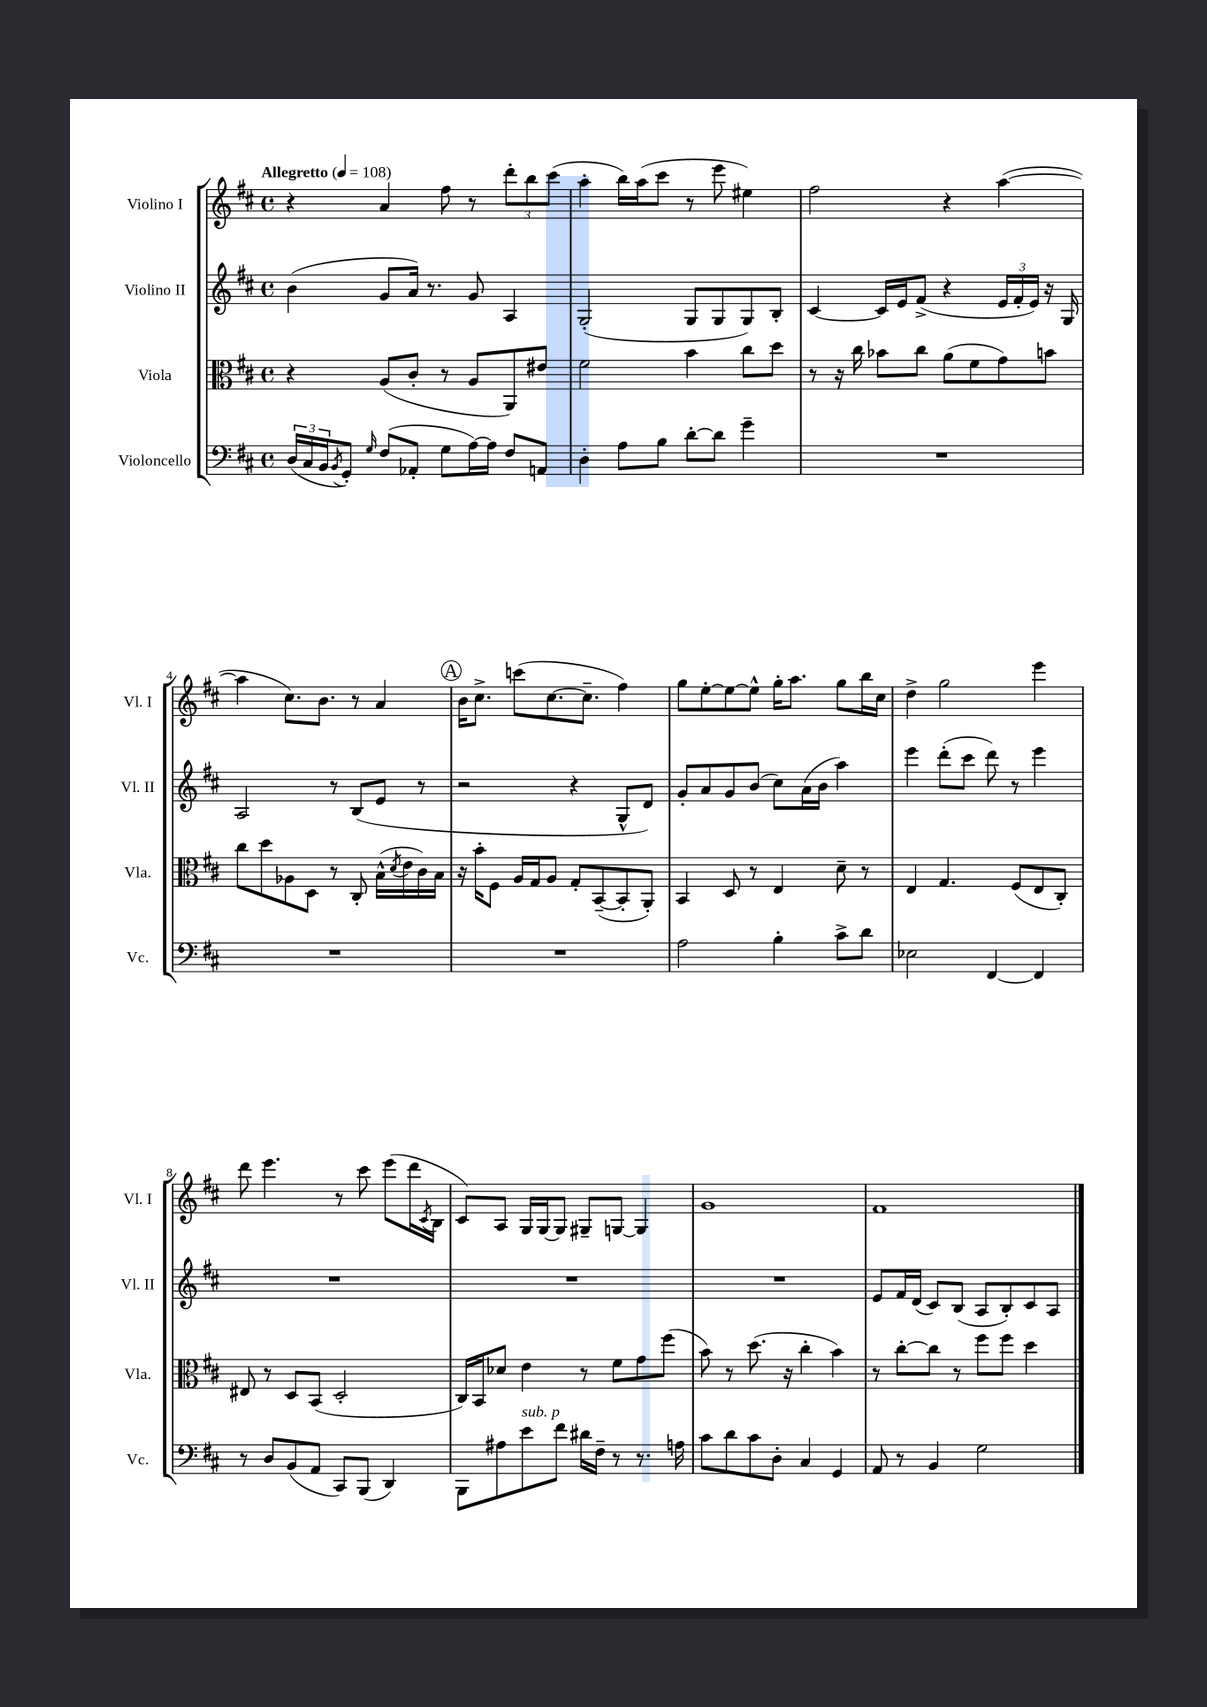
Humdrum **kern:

**kern	**kern	**kern	**kern
*staff4	*staff3	*staff2	*staff1
*clefF4	*clefC3	*clefG2	*clefG2
*k[f#c#]	*k[f#c#]	*k[f#c#]	*k[f#c#]
*M4/4	*M4/4	*M4/4	*M4/4
*met(c)	*met(c)	*met(c)	*met(c)
*MM108	*MM108	*MM108	*MM108
(24D/LL	4r	(4b\	4r
24C#/	.	.	.
24BB/J	.	.	.
8qBB/	.	.	.
8GG'/J)	.	.	.
16qqG/	.	.	.
(8F#/L	(8A/L	8g/L	4a/
8AA-'/J	8c#'/J	16a/Jk)	.
.	.	8.r	.
8G\L	8r	.	8ff#\
[16A\L)	8A/L	8g/	8r
16A\]JJ	.	.	.
8F#/L	8AA/)	4A/	12ddd'\L
.	.	.	12bb\
8AA/J	8e#/J	.	.
.	.	.	(12ccc#\J
=	=	=	=
4D'\	2f#\	(2G'/	4aa'\
8A\L	.	.	16bb\LL)
.	.	.	(16aa\J
8B\J	.	.	8ccc#\J
[8d'\L	4b\	8G/L	8r
8d\]J	.	8G/	8eee\
4g~\	8cc#\L	8G/)	4ee#\)
.	8dd\J	8B'/J	.
=	=	=	=
1r	8r	[4c#/	2ff#\
.	16r	.	.
.	16cc#\	.	.
.	8b-\L	16c#/]LL	.
.	.	16e/J	.
.	8cc#\J	(8f#^/J	.
.	(8a\L	4r	4r
.	8f#\	.	.
.	8g\)	24e/LL	([4aa\
.	.	24f#'/	.
.	.	24e/JJ)	.
.	8b\J	16r	.
.	.	16G/	.
=	=	=	=
1r	8cc#\L	2A/	4aa\]
.	8dd\	.	.
.	8A-\	.	8.cc#\L)
.	8D\J	.	.
.	.	.	8.b\J
.	8r	8r	.
.	8C#'/	(8B/L	8r
.	(16B^^\LL	8e/J	4a/
.	8qd/	.	.
.	16e\	.	.
.	16c#\)	8r	.
.	16B\JJ	.	.
=	=	=	=
1r	16r	2r	16b\LK
.	16b'\LK	.	8.cc#^\J
.	8F#\J	.	.
.	16A/LL	.	(8ccc\L
.	16G/J	.	.
.	8A/J	.	[8.cc#\
.	8G'/L	4r	.
.	.	.	8.cc#~\]J
.	([8BB~/	.	.
.	8BB'/]	8G^^/L	4ff#\)
.	8AA'/J)	8d/J)	.
=	=	=	=
2A\	4BB/	8g'/L	8gg\L
.	.	8a/	[8ee'\
.	8D/	8g/	8ee\_
.	8r	(8b/J	8ee^^\]J
4B'\	4E/	8cc#\L)	16gg'\LK
.	.	.	8.aa\J
.	.	(16a\L	.
.	.	16b\JJ	.
8c#^\L	8d~\	4aa\)	8gg\L
8d\J	8r	.	16bb\L
.	.	.	16cc#\JJ
=	=	=	=
2E-\	4E/	4eee\	4dd^\
.	4.G/	(8ddd'\L	2gg\
.	.	8ccc#\J	.
[4FF#/	.	8ddd\)	.
.	(8F#/L	8r	.
4FF#/]	8E/	4eee\	4eee\
.	8C#'/J)	.	.
=	=	=	=
8r	8E#/	1r	8ddd\
8D/L	8r	.	4.eee\
(8BB/	8D/L	.	.
8AA/J	(8BB/J	.	.
8CC#/L)	2D'/	.	8r
(8BBB/J	.	.	8ccc#\
4DD/)	.	.	(8eee\L
.	.	.	16ddd\L
.	.	.	8qc#/
.	.	.	16B\JJ
=	=	=	=
8BBB\L	16C#/LL)	1r	8c#/L)
.	16BB/J	.	.
8A#\	8d-/J	.	8A/J
8e\	4e\	.	16G/LL
.	.	.	[16G/J
8f#\J	.	.	8G/]J
16d#\LL	8r	.	8G#~/L
16F#~\JJ	.	.	.
8r	8f#\L	.	[8G/J
8.r	8g\	.	4G/]
.	(8ff#\J	.	.
16A\	.	.	.
=	=	=	=
8c#\L	8b\)	1r	1g
8d\	8r	.	.
8c#\	(8.dd\	.	.
8D'\J	.	.	.
.	16r	.	.
4C#/	4cc#'\	.	.
4GG/	4b\)	.	.
=	=	=	=
8AA/	8r	8e/L	1f#
8r	[8cc#'\L	16f#/L	.
.	.	(16d/JJ	.
4BB/	8cc#\]J	8c#/L)	.
.	8r	(8B/J	.
2G\	8ff#\L	8A/L	.
.	8ff#\J	8B'/)	.
.	4dd\	8c#/	.
.	.	8A/J	.
==	==	==	==
*-	*-	*-	*-
